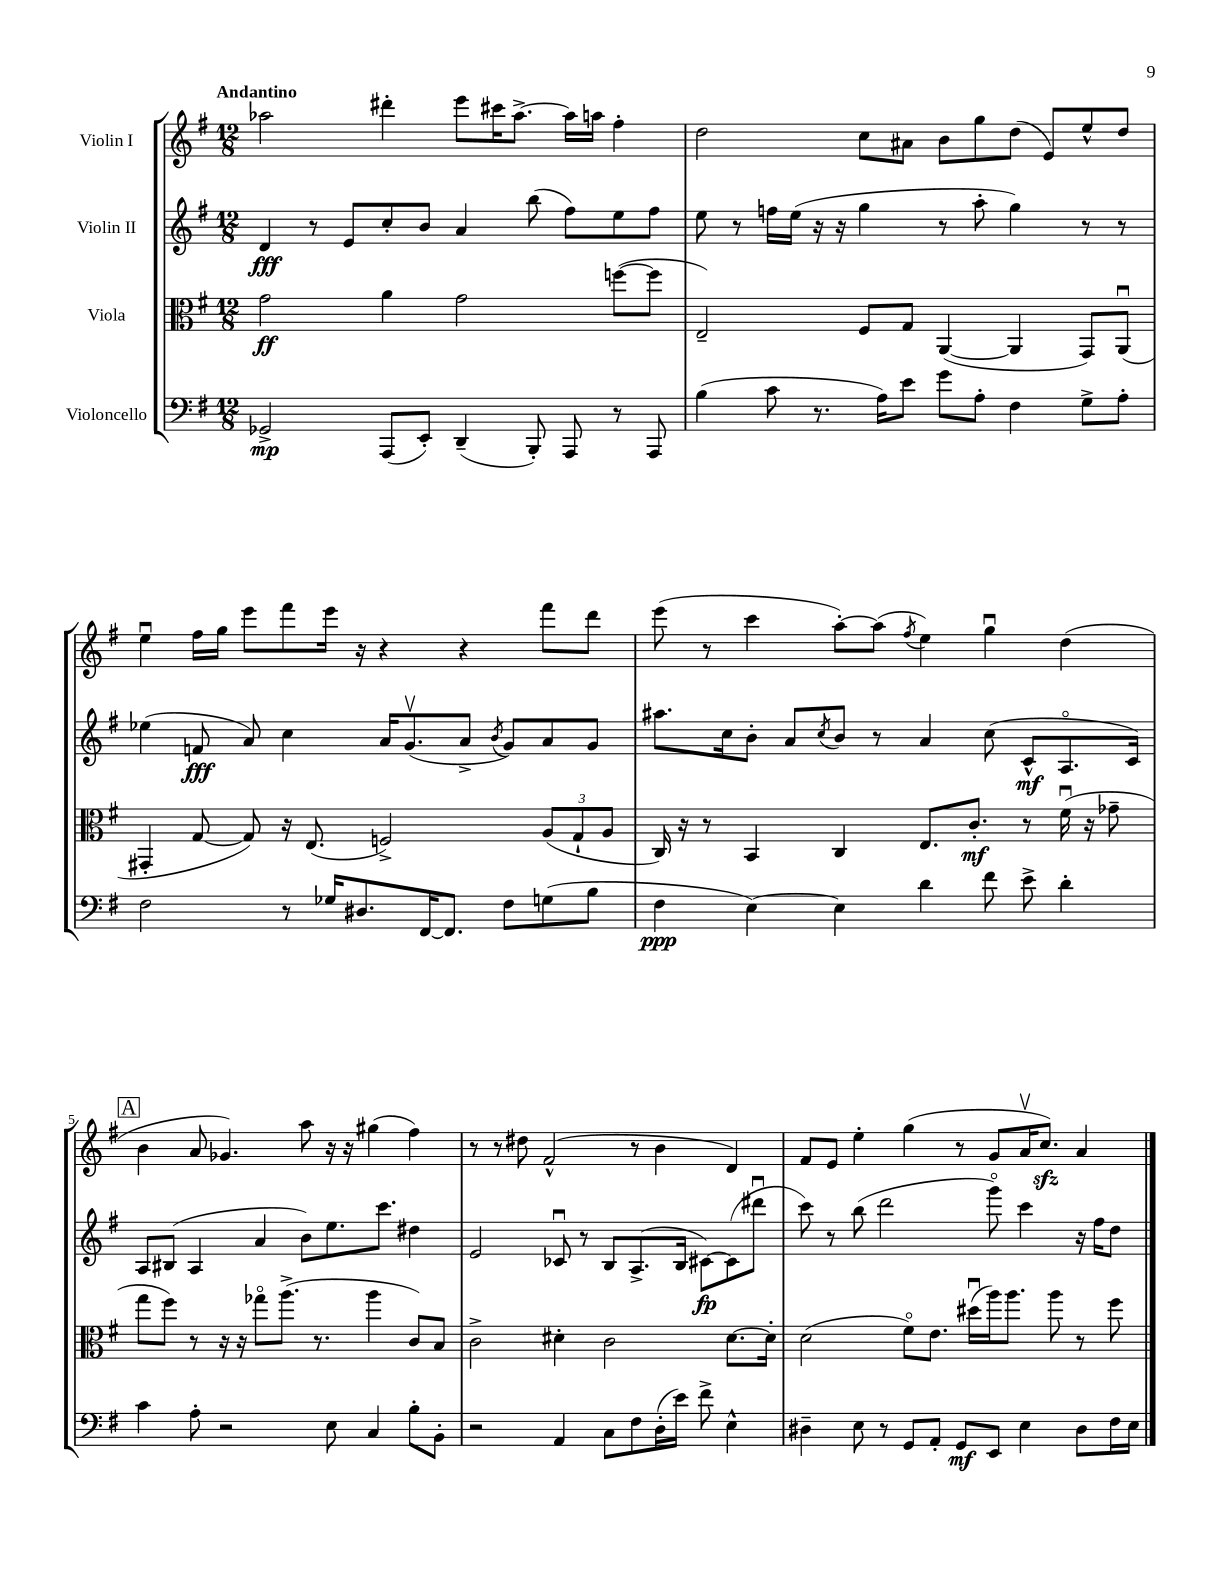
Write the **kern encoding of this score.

**kern	**dynam	**kern	**dynam	**kern	**dynam	**kern
*part4	*part4	*part3	*part3	*part2	*part2	*part1
*staff4	*staff4	*staff3	*staff3	*staff2	*staff2	*staff1
*I"Violoncello	*	*I"Viola	*	*I"Violin II	*	*I"Violin I
*clefF4	*	*clefC3	*	*clefG2	*	*clefG2
*k[f#]	*	*k[f#]	*	*k[f#]	*	*k[f#]
*M12/8	*	*M12/8	*	*M12/8	*	*M12/8
=1	=1	=1	=1	=1	=1	=1
!	!	!	!	!	!	!LO:TX:a:B:t=Andantino
2GG-X^/	mp	2g\	ff	4d/	fff	2aa-X\
.	.	.	.	8r	.	.
.	.	.	.	8e/L	.	.
(8AAA/L	.	4a\	.	8cc'/	.	4ddd#X'\
8EE'/J)	.	.	.	8b/J	.	.
(4DD~/	.	2g\	.	4a/	.	8eee\L
.	.	.	.	.	.	16ccc#X\K
.	.	.	.	.	.	[8.aa-^\J
8BBB'/)	.	.	.	(8bb\	.	.
8AAA/	.	.	.	8ff#\L)	.	16aa-\LL]
.	.	.	.	.	.	16aan\JJ
8r	.	([8ffn\L	.	8ee\	.	4ff#'\
8AAA/	.	8ff\J]	.	8ff#\J	.	.
=2	=2	=2	=2	=2	=2	=2
(4B\	.	2E~/)	.	8ee\	.	2dd\
.	.	.	.	8r	.	.
8c\	.	.	.	16ffn\LL	.	.
.	.	.	.	(16ee\JJ	.	.
8.r	.	.	.	16r	.	.
.	.	.	.	16r	.	.
.	.	8F#/L	.	4gg\	.	8cc\L
16A\KL)	.	.	.	.	.	.
8e\J	.	8G/J	.	.	.	8a#X\J
8g\L	.	([4AA/	.	8r	.	8b\L
8A'\J	.	.	.	8aa'\	.	8gg\
4F#\	.	4AA/]	.	4gg\)	.	(8dd\J
.	.	.	.	.	.	8e/L)
8G^\L	.	8GG/L)	.	8r	.	8ee^^/
8A'\J	.	(8AAu/J	.	8r	.	8dd/J
!!LO:LB:g=z
=3	=3	=3	=3	=3	=3	=3
2F#\	.	4GG#X'/	.	(4ee-X\	.	4eeu\
.	.	[8G/	.	8fn/	fff	16ff#\LL
.	.	.	.	.	.	16gg\JJ
.	.	8G/])	.	8a/)	.	8eee\L
8r	.	16r	.	4cc\	.	8fff#\
.	.	(8.E/	.	.	.	.
16G-X/KL	.	.	.	.	.	16eee\Jk
8.D#X/	.	.	.	.	.	16r
.	.	2Fn^/)	.	16a/KL	.	4r
.	.	.	.	(8.gv/	.	.
[16FF#/K	.	.	.	.	.	.
8.FF#/J]	.	.	.	.	.	.
.	.	.	.	8a^/J	.	4r
.	.	.	.	8qb/	.	.
8F#\L	.	.	.	8g/L)	.	.
(8Gn\	.	(12A/L	.	8a/	.	8fff#\L
.	.	12G`/	.	.	.	.
8B\J	.	.	.	8g/J	.	8ddd\J
.	.	12A/J	.	.	.	.
=4	=4	=4	=4	=4	=4	=4
4F#\	ppp	16C/)	.	8.aa#X\L	.	(8eee\
.	.	16r	.	.	.	.
.	.	8r	.	.	.	8r
.	.	.	.	16cc\k	.	.
[4E\)	.	4BB/	.	8b'\J	.	4ccc\
.	.	.	.	8a/L	.	.
.	.	.	.	8qcc/	.	.
4E\]	.	4C/	.	8b/J	.	[8aa'\L)
.	.	.	.	8r	.	(8aa\J]
.	.	.	.	.	.	8qff#/
4d\	.	8.E/L	.	4a/	.	4ee\)
.	.	8.c'/J	mf	.	.	.
8f#\	.	.	.	(8cc\	.	4ggu\
8e^\	.	8r	.	8c^^/L	mf	.
4d'\	.	(16f#u\	.	8.A/	.	(4dd\
.	.	16r	.	.	.	.
.	.	8g-X~\	.	.	.	.
.	.	.	.	16c/Jk)	.	.
!!LO:LB:g=z
!!LO:REH:place=s1:t=A
=5	=5	=5	=5	=5	=5	=5
4c\	.	8gg\L	.	8A/L	.	4b\
.	.	8ff#\J)	.	(8B#X/J	.	.
8A'\	.	8r	.	4A/	.	8a/
2r	.	16r	.	.	.	4.g-X/)
.	.	16r	.	.	.	.
.	.	8gg-X\L	.	4a/	.	.
.	.	(8.aa^\J	.	.	.	.
.	.	.	.	8b\L)	.	8aa\
.	.	8.r	.	.	.	.
8E\	.	.	.	8.ee\	.	16r
.	.	.	.	.	.	16r
4C/	.	4aa\	.	.	.	(4gg#X\
.	.	.	.	8.ccc\J	.	.
8B'\L	.	8c/L)	.	4dd#X\	.	4ff#\)
8BB'\J	.	8B/J	.	.	.	.
=6	=6	=6	=6	=6	=6	=6
2r	.	2c^\	.	2e/	.	8r
.	.	.	.	.	.	8r
.	.	.	.	.	.	8dd#X\
.	.	.	.	.	.	(2f#^^/
4AA/	.	4d#X'\	.	8c-Xu/	.	.
.	.	.	.	8r	.	.
8C\L	.	2c\	.	8B/L	.	.
8F#\	.	.	.	(8.A^/	.	8r
(16D'\L	.	.	.	.	.	4b\
16e\JJ)	.	.	.	16B/Jk	.	.
8f#^\	.	.	.	[8c#X\L)	fp	.
4E^^\	.	[8.d#\L	.	(8c#\]	.	4d/)
.	.	.	.	8ddd#Xu\J	.	.
.	.	16d#'\Jk]	.	.	.	.
=7	=7	=7	=7	=7	=7	=7
4D#X~\	.	(2d\	.	8ccc\)	.	8f#/L
.	.	.	.	8r	.	8e/J
8E\	.	.	.	(8bb\	.	4ee'\
8r	.	.	.	2ddd\	.	.
8GG/L	.	8f#\L)	.	.	.	(4gg\
8AA'/J	.	8.e\J	.	.	.	.
8GG/L	mf	.	.	.	.	8r
.	.	(16dd#Xu\LL	.	.	.	.
8EE/J	.	16aa\J)	.	8ggg\)	.	8g/L
.	.	8.aa\J	.	.	.	.
4E\	.	.	.	4ccc\	.	16av/K
.	.	.	.	.	.	8.cczz/J)
.	.	8aa\	.	.	.	.
8D#\L	.	8r	.	16r	.	4a/
.	.	.	.	16ff#\KL	.	.
16F#\L	.	8ff#\	.	8dd\J	.	.
16E\JJ	.	.	.	.	.	.
==	==	==	==	==	==	==
*-	*-	*-	*-	*-	*-	*-
